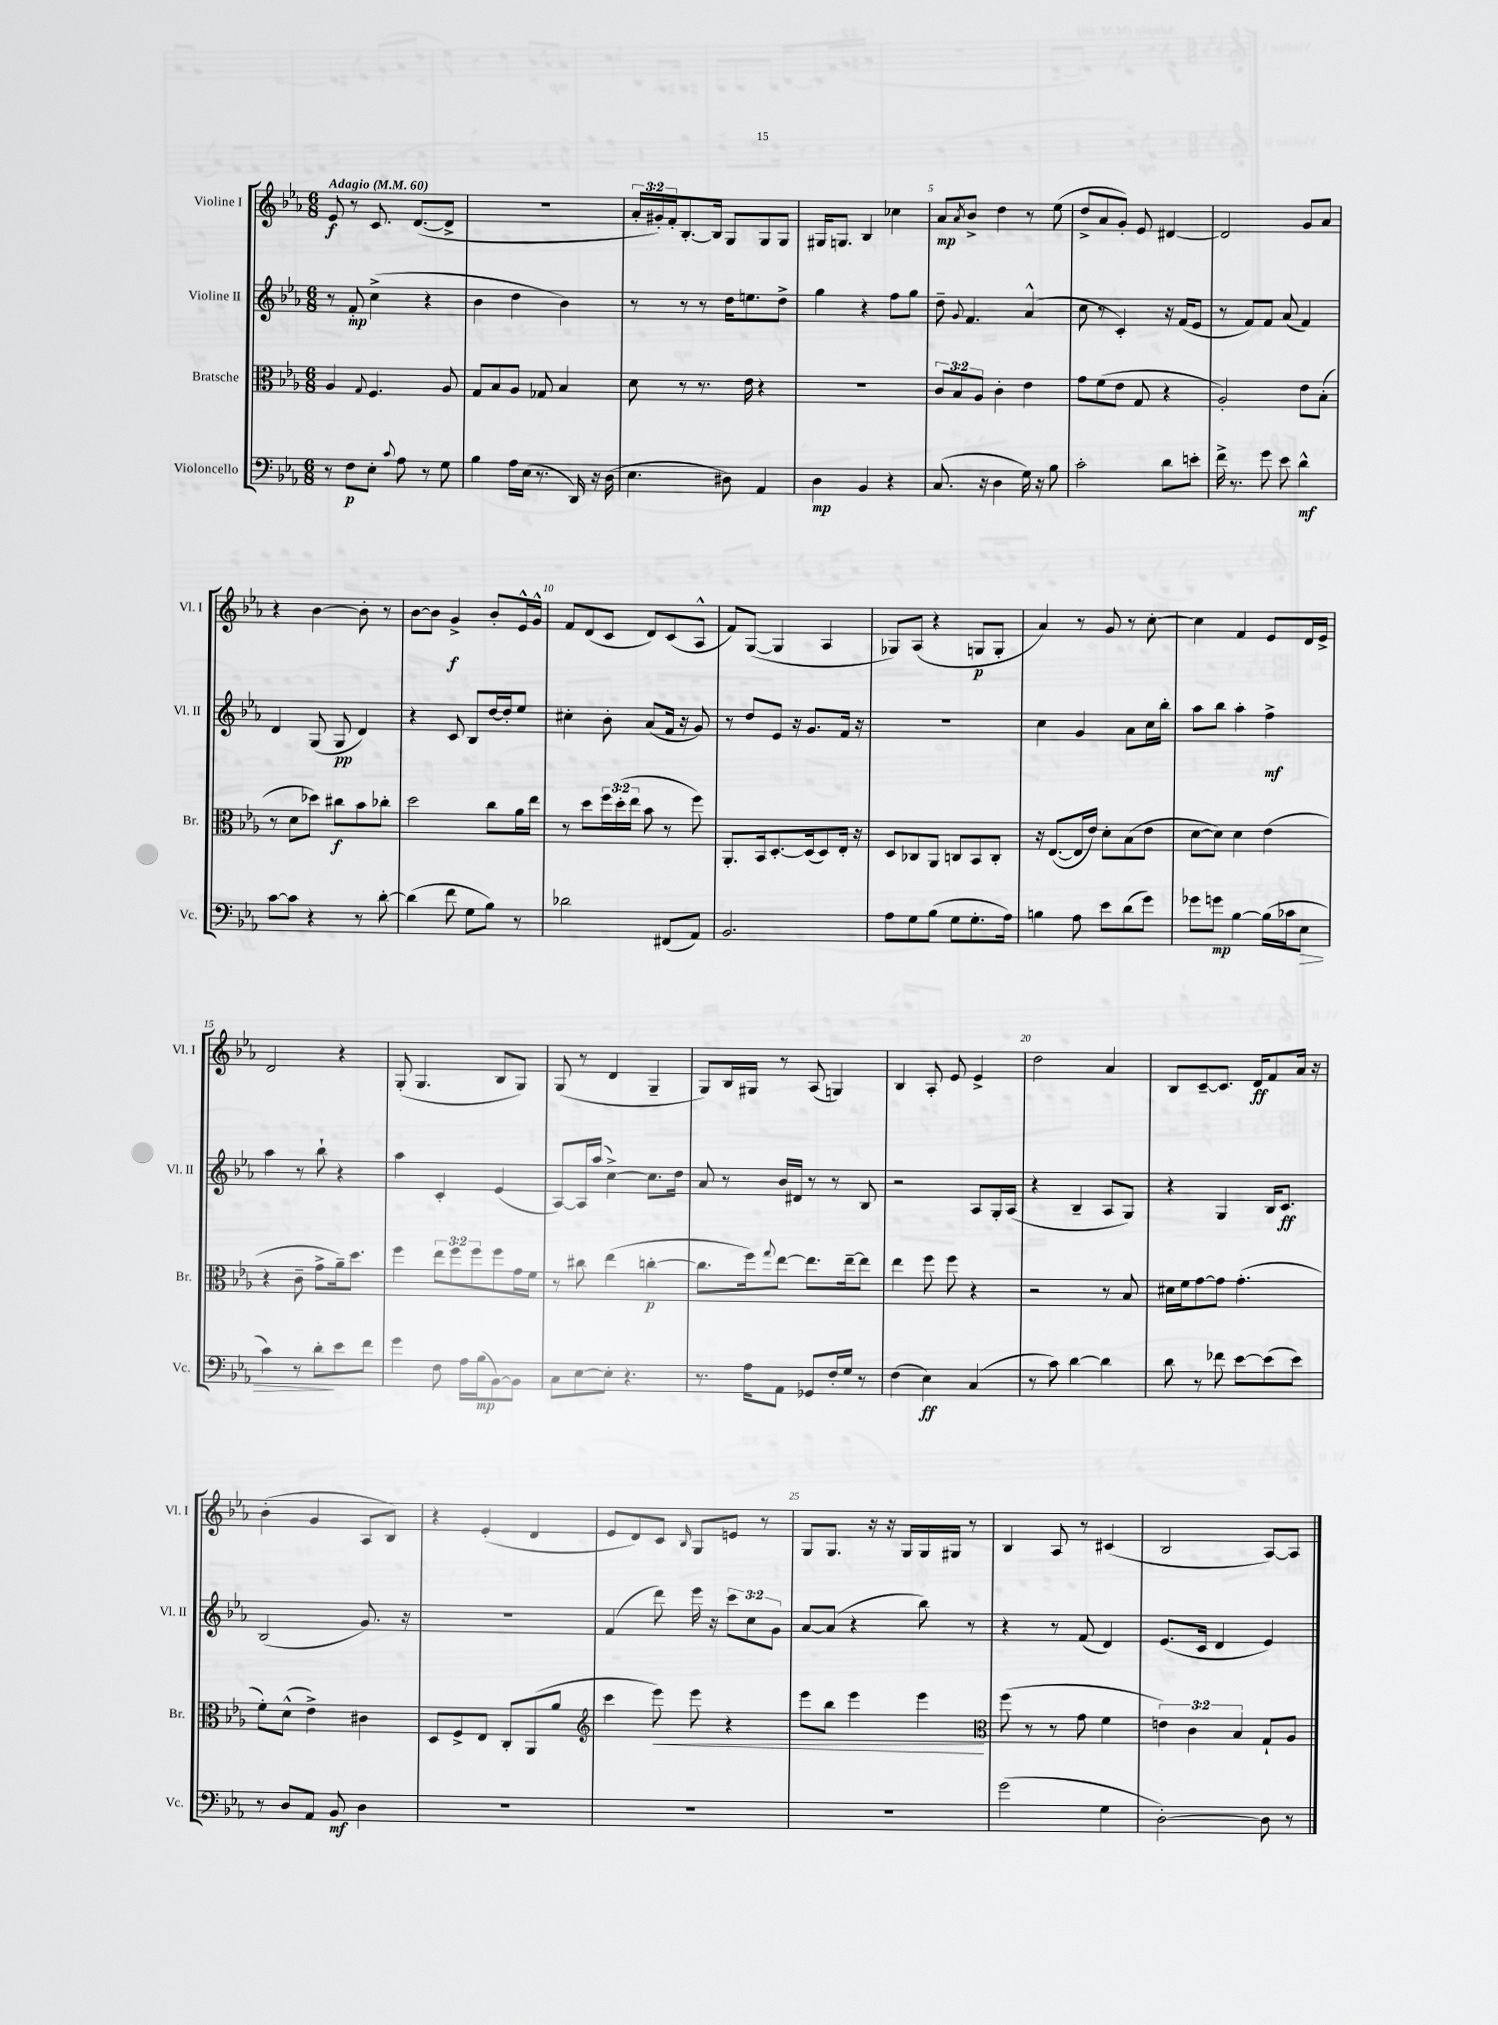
<<
\new StaffGroup <<
\new Staff = "s0" \with { instrumentName = "Violine I" shortInstrumentName = "Vl. I" } {
    \clef treble \key ees \major \numericTimeSignature \time 6/8 \override Staff.TupletNumber.text = #tuplet-number::calc-fraction-text \tempo "Adagio" 4 = 60
    ees'8\f r8 c'8. d'8.~( d'8-> |
    R2. |
    \tuplet 3/2 { aes'16-. gis'16-.) f'16-. } bes8.~-. bes16 g8 g8 g8 |
    gis16 g8. bes4 ces''4 |
    aes'8\mp \acciaccatura { aes'8 } bes'8-> d''4 r8 ees''8( |
    d''8-> aes'8 g'8-.) ees'8 dis'4~ |
    dis'2 g'8 aes'8 |
    r4 bes'4~ bes'8-. r8 |
    bes'8~ bes'8 g'4->\f bes'8-. ees'16-^ g'16-^ |
    f'8 d'8( c'8 d'8) c'8( aes8-^ |
    f'8) g8~( g4 aes4 |
    ges8) aes8( r4 g8\p g8-. |
    aes'4) r8 g'8 r8 c''8~-. |
    c''4 f'4 ees'8 d'16 ees'16-> |
    d'2 r4 |
    g8-.( g4. bes8 g8) |
    g8( r8 d'4 g4-- |
    g8) bes16 gis16 r8 aes8( g4) |
    bes4 aes8-. ees'8 ees'4-> |
    d''2 aes'4 |
    bes8 c'8~-- c'8. d'16\ff f'8 aes'16 r16 |
    bes'4-.( g'4 aes8 bes8) |
    r4 ees'4-.( d'4 |
    ees'8 d'8) c'8 \grace { bes16 } g8 e'8 r8 |
    g8 g8. r16 r16 g16 g16 gis16 r8 |
    bes4 aes8 r8 cis'4( |
    bes2 aes8~) aes8 \bar "|." |
}
\new Staff = "s1" \with { instrumentName = "Violine II" shortInstrumentName = "Vl. II" } {
    \clef treble \key ees \major \numericTimeSignature \time 6/8 \override Staff.TupletNumber.text = #tuplet-number::calc-fraction-text
    r8 f'8-.\mp c''4->( r4 |
    bes'4 d''4 bes'4) |
    r8 r8 r8 d''16 e''8. d''8-> |
    g''4 r4 f''8 g''8 |
    d''8-- \appoggiatura { g'8 } f'4. aes'4-^( |
    c''8 r8 c'4-.) r16 f'16( ees'8 |
    r8 f'8) f'8 aes'8( f'4) |
    d'4 g8( g8\pp d'4) |
    r4 c'8 bes8 d''16~ d''16-. ees''8 |
    cis''4-. bes'8-. aes'8( f'16 r16 g'8) |
    r8 d''8 ees'8 r16 g'8. f'16 r16 |
    R2. |
    c''4 g'4 aes'8 c''16 bes''16-. |
    aes''8 bes''8 aes''4-. f''4->\mf |
    aes''4 r8 bes''8-! r4 |
    aes''4 c'4-. ees'4( |
    aes8~) aes16 aes''16( c''4~->) c''8. d''16 |
    aes'8 r8 bes'16 dis'16 r8 r8 bes8 |
    r2 aes8 g16-. aes16( |
    r4 bes4-- aes8 g8) |
    r4 g4 bes16 c'8.\ff |
    bes2( g'8.) r16 |
    R2. |
    f'4( d'''8) ees'''16 r16 \tuplet 3/2 { c'''8 c''8 g'8 } |
    aes'8~ aes'8( r4 bes''8) r8 |
    r4 r8 f'8( d'4) |
    ees'8.( c'16 d'4 ees'4) \bar "|." |
}
\new Staff = "s2" \with { instrumentName = "Bratsche" shortInstrumentName = "Br." } {
    \clef alto \key ees \major \numericTimeSignature \time 6/8 \override Staff.TupletNumber.text = #tuplet-number::calc-fraction-text
    aes4 \appoggiatura { g8 } f4. aes8 |
    g8 bes8 aes8 ges8 bes4 |
    d'8 r8 r8. ees'16 r4 |
    R2. |
    \tuplet 3/2 { c'8 bes8 aes8 } c'4-. ees'4 |
    g'8 f'8( ees'8 g8 r4 |
    aes2-.) ees'8 bes8-.( |
    r8 d'8 des''8) cis''8\f bes'8 ces''8-. |
    d''2 c''8 aes'16 ees''16 |
    r8 d''8 \tuplet 3/2 { f''16 d''16-.( ees''16 } bes'8 r8 f''8) |
    aes,8.-. bes,16 d8.~-. d16( d8) ees16-. r16 |
    d8 ces8 aes,8 c8 bes,8 c8-. |
    r16 ees8.~( ees16 ees'16) d'8-. bes8( ees'8 |
    d'8~ d'8) d'4 ees'4( |
    r4 c'8-- g'8-> aes'16--) d''8. |
    f''4 \tuplet 3/2 { ees''8 f''8 f''8 } f''8 g'16 f'16 |
    r8 cis''8 ees''4( c''4~-.\p |
    c''8. f''16) \appoggiatura { g''8 } ees''8~ ees''8. ees''16~-- ees''8 |
    ees''4 f''8 f''8 r4 |
    r2 r8 bes8 |
    dis'16 f'16 g'8~ g'8 g'4.-.( |
    f'8-.) d'8-^( ees'4->) cis'4 |
    d8 f8-> ees8 c8-. aes,8( aes'8 |
    \clef treble c'''4 ees'''8\<) ees'''8 r4 |
    ees'''8 bes''8 ees'''4 ees'''4\! |
    \clef alto f''8( r8 r8 g'8 f'4 |
    \tuplet 3/2 { e'4) c'4 bes4 } g8-! aes8 \bar "|." |
}
\new Staff = "s3" \with { instrumentName = "Violoncello" shortInstrumentName = "Vc." } {
    \clef bass \key ees \major \numericTimeSignature \time 6/8
    r8 f8\p ees8-. \appoggiatura { c'8 } aes8 r8 g8 |
    bes4 aes16 ees16( r8. d,16) r16 d16( |
    ees4. dis8) aes,4 |
    d4\mp bes,4 r4 |
    c8.( r16 d4 g16) r16 bes8 |
    c'2-. d'8 e'8-. |
    f'16-> r8. g'8 ees'8 d'4-^\mf |
    c'8~ c'8 r4 r8 d'8~-. |
    d'4( f'8 g8 bes8) r8 |
    des'2 fis,8( aes,8) |
    bes,2. |
    aes8 g8 bes8( g8 g8.-. aes16) |
    b4 aes8 ees'8 d'8( g'8) |
    ges'8 g'8\mp bes4~ bes16( ces'16 ees8\> |
    c'4) r8 d'8-.\! ees'8 f'8 |
    g'4 f8 aes16 bes16\mp( bes,8~) bes,8 |
    c8 ees8~ ees8-. r4. |
    r8. aes16 aes,8 ges,8 f16-. g16 r8 |
    f4( ees4\ff) c4( |
    r8 c'8) d'4~ d'4 |
    d'8 r8 fes'8 ees'8~ ees'8( ees'8) |
    r8 d8 aes,8 bes,8\mf d4 |
    R2. |
    R2. |
    R2. |
    g'2( g4 |
    d2~-.) d8 r8 \bar "|." |
}
>>
>>
\layout { \context { \Score \override BarNumber.break-visibility = ##(#f #t #t) barNumberVisibility = #(every-nth-bar-number-visible 5) } }
